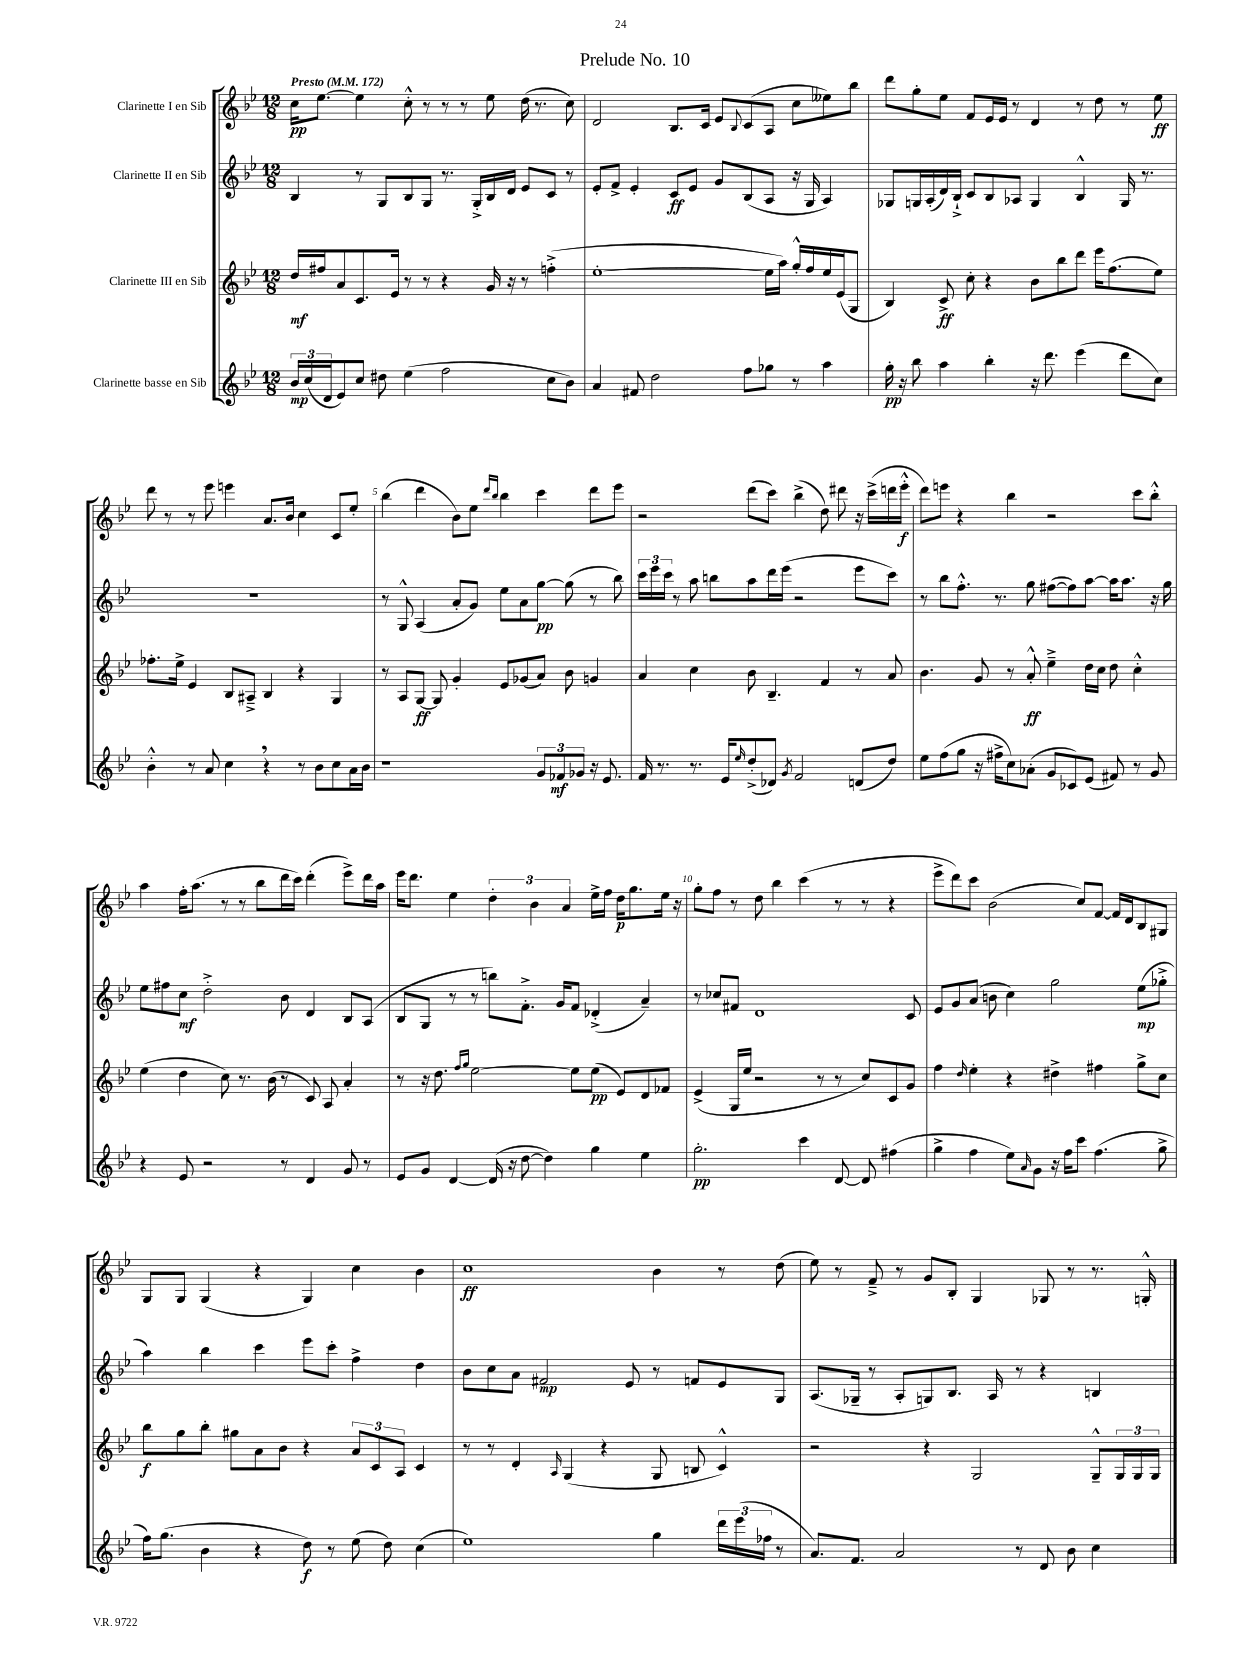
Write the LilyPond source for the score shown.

\header { title = "Prelude No. 10" }
<<
\new StaffGroup <<
\new Staff = "s0" \with { instrumentName = "Clarinette I en Sib" } {
    \clef treble \key bes \major \numericTimeSignature \time 12/8 \tempo "Presto" 4 = 172
    c''16\pp ees''8.~ ees''4 c''8-.-^ r8 r8 r8 ees''8 d''16( r8. c''8) |
    d'2 bes8. c'16 ees'8 \appoggiatura { bes8 } c'8( a8 c''8 eeses''8) bes''8 |
    d'''8 g''8-. ees''8 f'8 ees'16 ees'16 r8 d'4 r8 d''8 r8 ees''8\ff |
    d'''8 r8 r8 ees'''8 e'''4 a'8. bes'16 c''4 c'8 ees''8-. |
    bes''4( d'''4 bes'8) ees''8 \grace { d'''16 bes''16 } bes''4 c'''4 d'''8 ees'''8 |
    r2 d'''8( c'''8) bes''4->( d''8) dis'''8 r16 c'''16->( d'''16 ees'''16-.-^\f |
    d'''8) e'''8 r4 bes''4 r2 c'''8 bes''8-.-^ |
    a''4 f''16-. a''8.( r8 r8 bes''8 d'''16 c'''16) d'''4-.( ees'''8->) d'''16 a''16 |
    ees'''16 d'''8. ees''4 \tuplet 3/2 { d''4-. bes'4 a'4 } ees''16-> f''16 d''16\p g''8. ees''16 r16 |
    g''8-. f''8 r8 d''8 bes''4 c'''4( r8 r8 r4 |
    ees'''8-> d'''8) c'''8 bes'2( c''8) f'8~ f'16 d'16 bes8 gis8 |
    g8 g8 g4( r4 g4) c''4 bes'4 |
    c''1\ff bes'4 r8 d''8( |
    ees''8) r8 f'8---> r8 g'8 bes8-. g4 ges8 r8 r8. g16-.-^ \bar "|." |
}
\new Staff = "s1" \with { instrumentName = "Clarinette II en Sib" } {
    \clef treble \key bes \major \numericTimeSignature \time 12/8
    bes4 r8 g8 bes8 g8 r8. g16-.-> bes16 d'16 ees'8 c'8 r8 |
    ees'8-. f'8-> ees'4-. c'8\ff ees'8 g'8 bes8( a8 r16 g16 a4) |
    ges8 g16 a16-.( d'16) bes16-!-> c'8 bes8 aes8 g4 bes4-^ g16 r8. |
    R1. |
    r8 g8-^ a4( a'8-. g'8) ees''8 a'8 g''8~\pp g''8( r8 bes''8) |
    \tuplet 3/2 { c'''16 ees'''16 c'''16 } r8 a''8 b''8 a''8 d'''16 ees'''16( r2 ees'''8 c'''8) |
    r8 bes''8 f''8.-.-^ r8. g''8 fis''8~( fis''8) a''8~ a''16 a''8. r16 g''16 |
    ees''8 fis''8 c''8\mf d''2-.-> bes'8 d'4 bes8 a8( |
    bes8 g8 r8 r8 b''8) f'8.-.-> g'16 f'8 des'4-.->( a'4--) |
    r8 ces''8 fis'8 d'1 c'8 |
    ees'8 g'8 a'8( b'8 c''4) g''2 ees''8\mp( ges''8-.-> |
    a''4) bes''4 c'''4 ees'''8 c'''8-. f''4-> d''4 |
    bes'8 c''8 a'8 fis'2\mp ees'8 r8 f'8 ees'8 g8 |
    a8.( ges16-- r8 a8-. g8) bes8. a16 r8 r4 b4 \bar "|." |
}
\new Staff = "s2" \with { instrumentName = "Clarinette III en Sib" } {
    \clef treble \key bes \major \numericTimeSignature \time 12/8
    d''16\mf fis''16 a'8 c'8. ees'16 r8 r8 r4 g'16 r16 r8 f''4-.->( |
    ees''1~-. ees''16 a''16) g''16-.-^ f''16 ees''16 ees'16( g8 |
    bes4) c'8->\ff c''8-. r4 bes'8 bes''8 d'''8 ees'''16 f''8.( ees''8) |
    fes''8.-. ees''16-> ees'4 bes8 ais8---> bes4 r4 g4 |
    r8 a8 g8~\ff g8 g'4-. ees'8 ges'8( a'8) bes'8 g'4 |
    a'4 c''4 bes'8 bes4.-- f'4 r8 a'8 |
    bes'4. g'8 r8 a'8-.-^\ff ees''4---> d''16 c''16 d''8 c''4-.-^ |
    ees''4( d''4 c''8) r8. bes'16( r8 c'8) a8 a'4-. |
    r8 r16 d''8. \grace { f''16 g''16 } ees''2~ ees''8 ees''8\pp( ees'8) d'8 fes'8 |
    ees'4->( g16 ees''16 r2 r8 r8 c''8) c'8 g'8 |
    f''4 \grace { d''16 } ees''4-. r4 dis''4-> fis''4 g''8-> c''8 |
    bes''8\f g''8 bes''8-. gis''8 a'8 bes'8 r4 \tuplet 3/2 { a'8 c'8 a8 } c'4 |
    r8 r8 d'4-. \grace { a16 } g4( r4 g8 b8 c'4-^) |
    r2 r4 g2 g8---^ \tuplet 3/2 { g16 g16 g16 } \bar "|." |
}
\new Staff = "s3" \with { instrumentName = "Clarinette basse en Sib" } {
    \clef treble \key bes \major \numericTimeSignature \time 12/8
    \tuplet 3/2 { bes'16\mp c''16( d'16 } ees'8) c''8 dis''8 ees''4( f''2 c''8 bes'8) |
    a'4 fis'8 d''2 f''8 ges''8 r8 a''4 |
    g''16-.\pp r16 bes''8 a''4 bes''4-. r16 d'''8. ees'''4( d'''8 c''8) |
    bes'4-.-^ r8 a'8 c''4 \breathe r4 r8 bes'8 c''8 a'16 bes'16 |
    r1 \tuplet 3/2 { g'8 fes'8\mf ges'8 } r16 ees'8. |
    f'16 r8. r8. ees'16 \grace { ees''16 } d''8-.->( des'8) \acciaccatura { g'8 } f'2 d'8( d''8) |
    ees''8 f''8( g''8 r16 fis''16-> c''8) aes'8-.( g'8 ces'8) ees'8( fis'8) r8 g'8 |
    r4 ees'8 r2 r8 d'4 g'8 r8 |
    ees'8 g'8 d'4~ d'16( r16 d''8~ d''4) g''4 ees''4 |
    g''2.-.\pp c'''4 d'8~ d'8 fis''4( |
    g''4-> f''4 ees''8) \grace { a'16 } g'8 r16 f''16 c'''8 f''4.( g''8-> |
    f''16) g''8.( bes'4 r4 d''8\f) r8 ees''8( d''8) c''4( |
    ees''1) g''4 \tuplet 3/2 { d'''16 ees'''16( fes''16 } r8 |
    a'8.) f'8. a'2 r8 d'8 bes'8 c''4 \bar "|." |
}
>>
>>
\layout { \context { \Score \override BarNumber.break-visibility = ##(#f #t #t) barNumberVisibility = #(every-nth-bar-number-visible 5) } }
